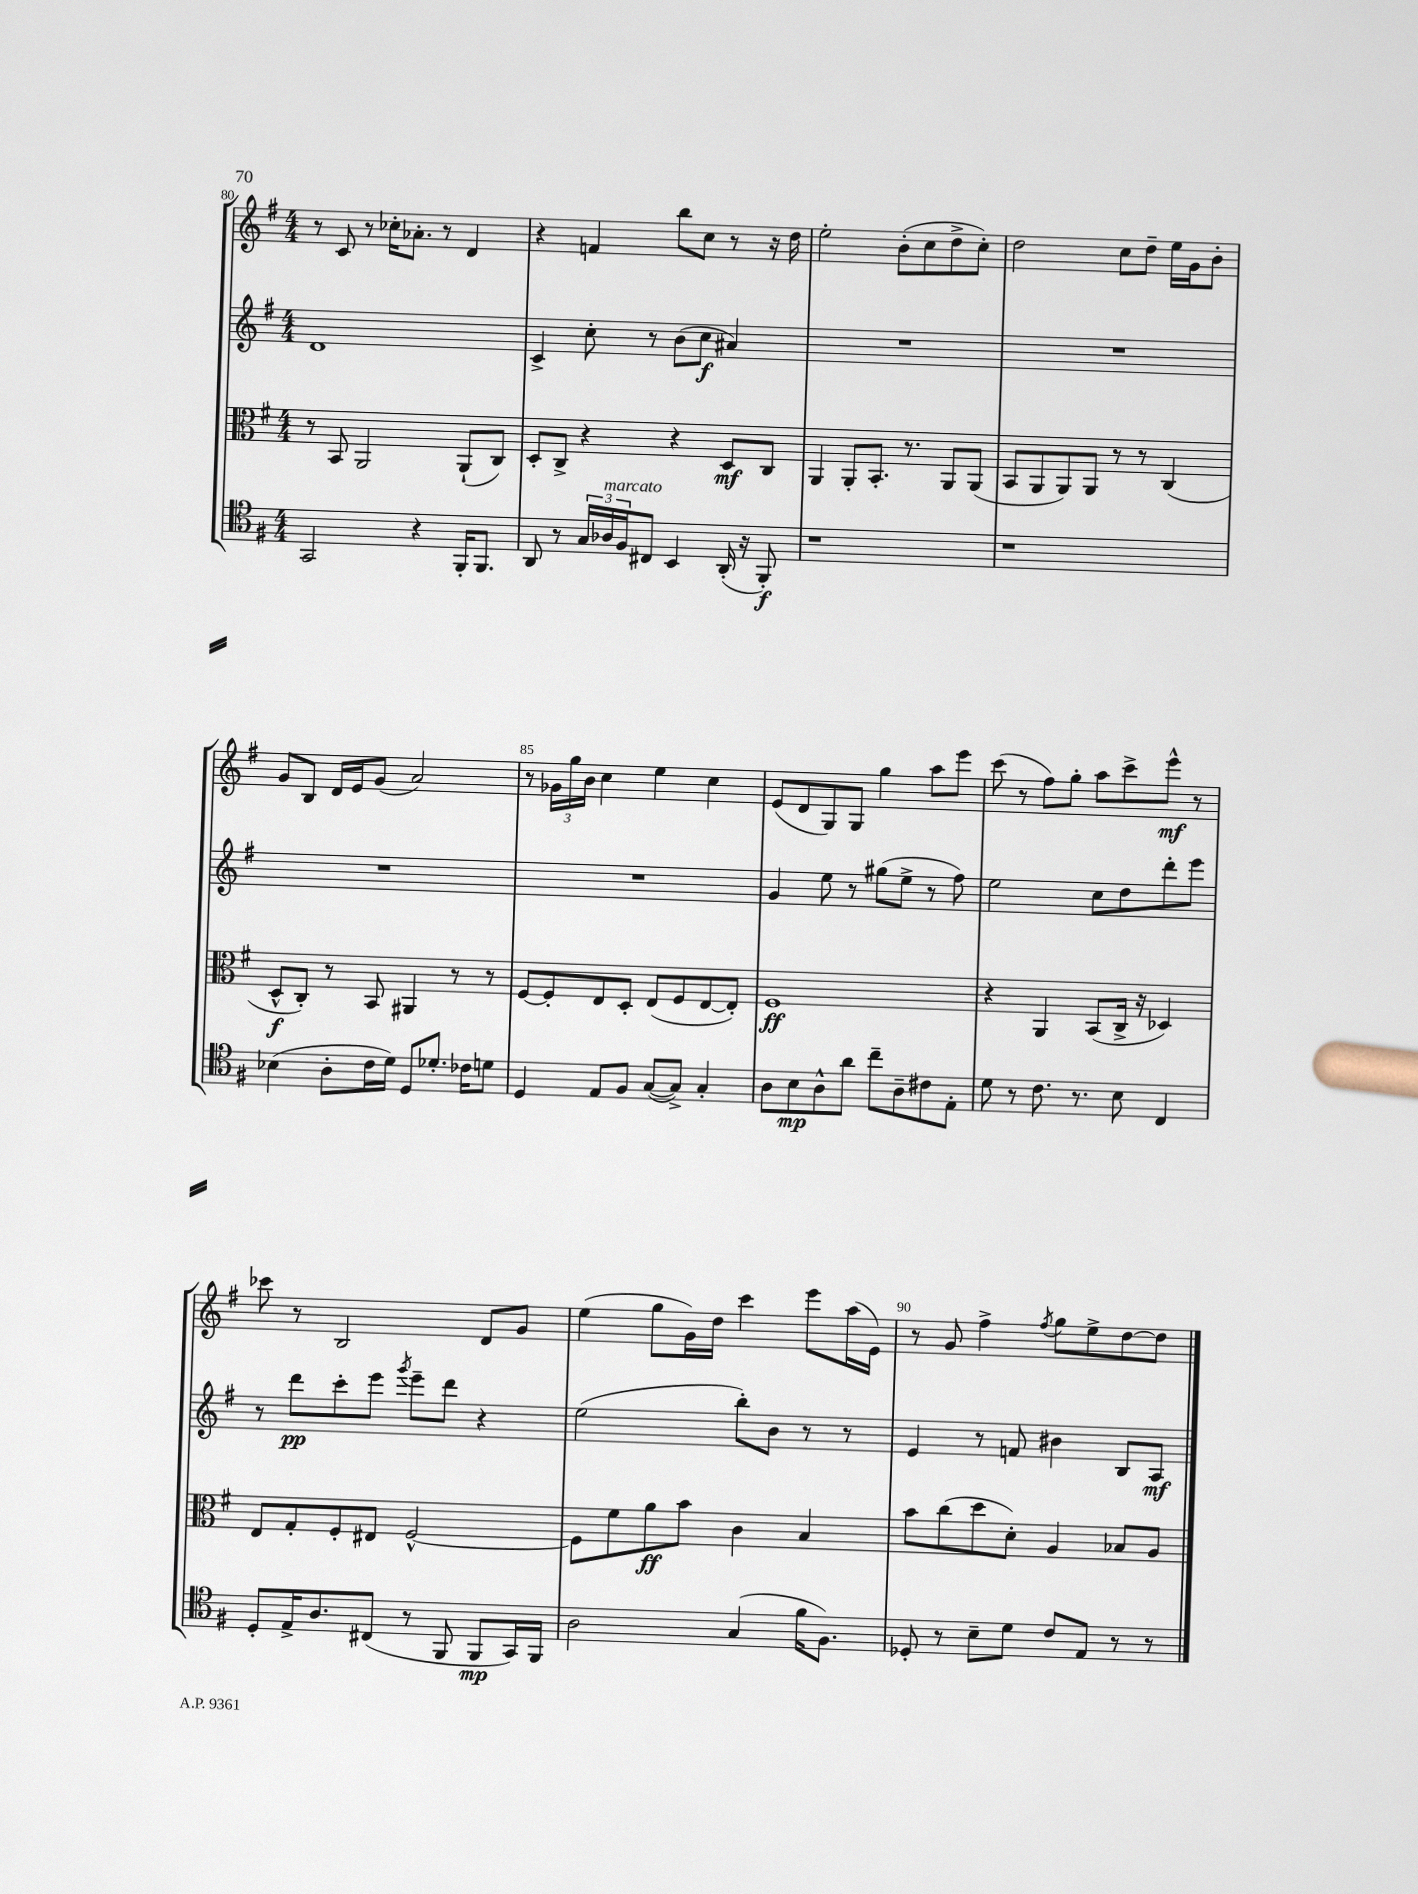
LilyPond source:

<<
\new StaffGroup <<
\new Staff = "s0" {
    \clef treble \key g \major \numericTimeSignature \time 4/4
    r8 c'8 r8 ces''16-. aes'8.-. r8 d'4 |
    r4 f'4 b''8 c''8 r8 r16 d''16 |
    e''2-. b'8-.( c''8 d''8-> c''8-.) |
    d''2 c''8 d''8-- e''16 g'16 b'8-. |
    g'8 b8 d'16 e'16 g'8( a'2) |
    r8 \tuplet 3/2 { ges'16 g''16 b'16 } c''4 e''4 c''4 |
    e'8( d'8 g8) g8 g''4 a''8 e'''8 |
    c'''8( r8 fis''8) g''8-. a''8 c'''8-> e'''8-^\mf r8 |
    ces'''8 r8 b2 d'8 g'8 |
    e''4( g''8 g'16) d''16 c'''4 e'''8 a''16( e'16) |
    r8 g'8 fis''4-> \acciaccatura { fis''8 } g''8 e''8-> d''8~ d''8 \bar "|." |
}
\new Staff = "s1" {
    \clef treble \key g \major \numericTimeSignature \time 4/4
    d'1 |
    c'4-> c''8-. r8 b'8( c''8\f ais'4) |
    R1 |
    R1 |
    R1 |
    R1 |
    g'4 e''8 r8 gis''8( e''8-> r8 fis''8) |
    e''2 c''8 d''8 d'''8-. e'''8 |
    r8 d'''8\pp c'''8-. e'''8 \acciaccatura { g'''8 } e'''8-- d'''8 r4 |
    e''2( b''8-.) b'8 r8 r8 |
    e'4 r8 f'8 bis'4 b8 a8\mf \bar "|." |
}
\new Staff = "s2" {
    \clef alto \key g \major \numericTimeSignature \time 4/4
    r8 b,8 a,2 a,8-!( c8) |
    d8-. c8-> r4 r4 d8\mf c8 |
    a,4 a,8-. b,8.-. r8. a,8 a,8( |
    b,8 a,8 a,8) a,8 r8 r8 c4( |
    d8-^\f c8-.) r8 b,8 ais,4 r8 r8 |
    fis8~ fis8-. e8 d8-. e8( fis8 e8~ e8-.) |
    fis1\ff |
    r4 a,4 b,8( c16-> r16 des4) |
    e8 g8-. fis8-. eis8 fis2~-^ |
    fis8 fis'8 a'8\ff b'8 c'4 b4 |
    b'8 c''8( d''8 d'8-.) a4 bes8 a8 \bar "|." |
}
\new Staff = "s3" {
    \clef tenor \key g \major \numericTimeSignature \time 4/4
    g,2 r4 fis,16-. fis,8. |
    a,8 r8 \tuplet 3/2 { g16 aes16^\markup { \italic "marcato" } fis16 } cis8 b,4 a,16-.( r16 fis,8-.\f) |
    r1 |
    r1 |
    bes4( a8-. c'16 d'16) d8 des'8.-. ces'16 d'8 |
    d4 e8 fis8 g8~( g8->) g4-. |
    a8 b8\mp a8-^ a'8 c''8-- a8-- cis'8 e8-. |
    d'8 r8 c'8. r8. b8 c4 |
    d8-. e16-> a8. cis8( r8 fis,8 fis,8\mp g,16) fis,16 |
    a2 g4( fis'16 fis8.) |
    des8-. r8 b8-- d'8 c'8 e8 r8 r8 \bar "|." |
}
>>
>>
\layout { \context { \Score currentBarNumber = #80 \override BarNumber.break-visibility = ##(#f #t #t) barNumberVisibility = #(every-nth-bar-number-visible 5) } }
